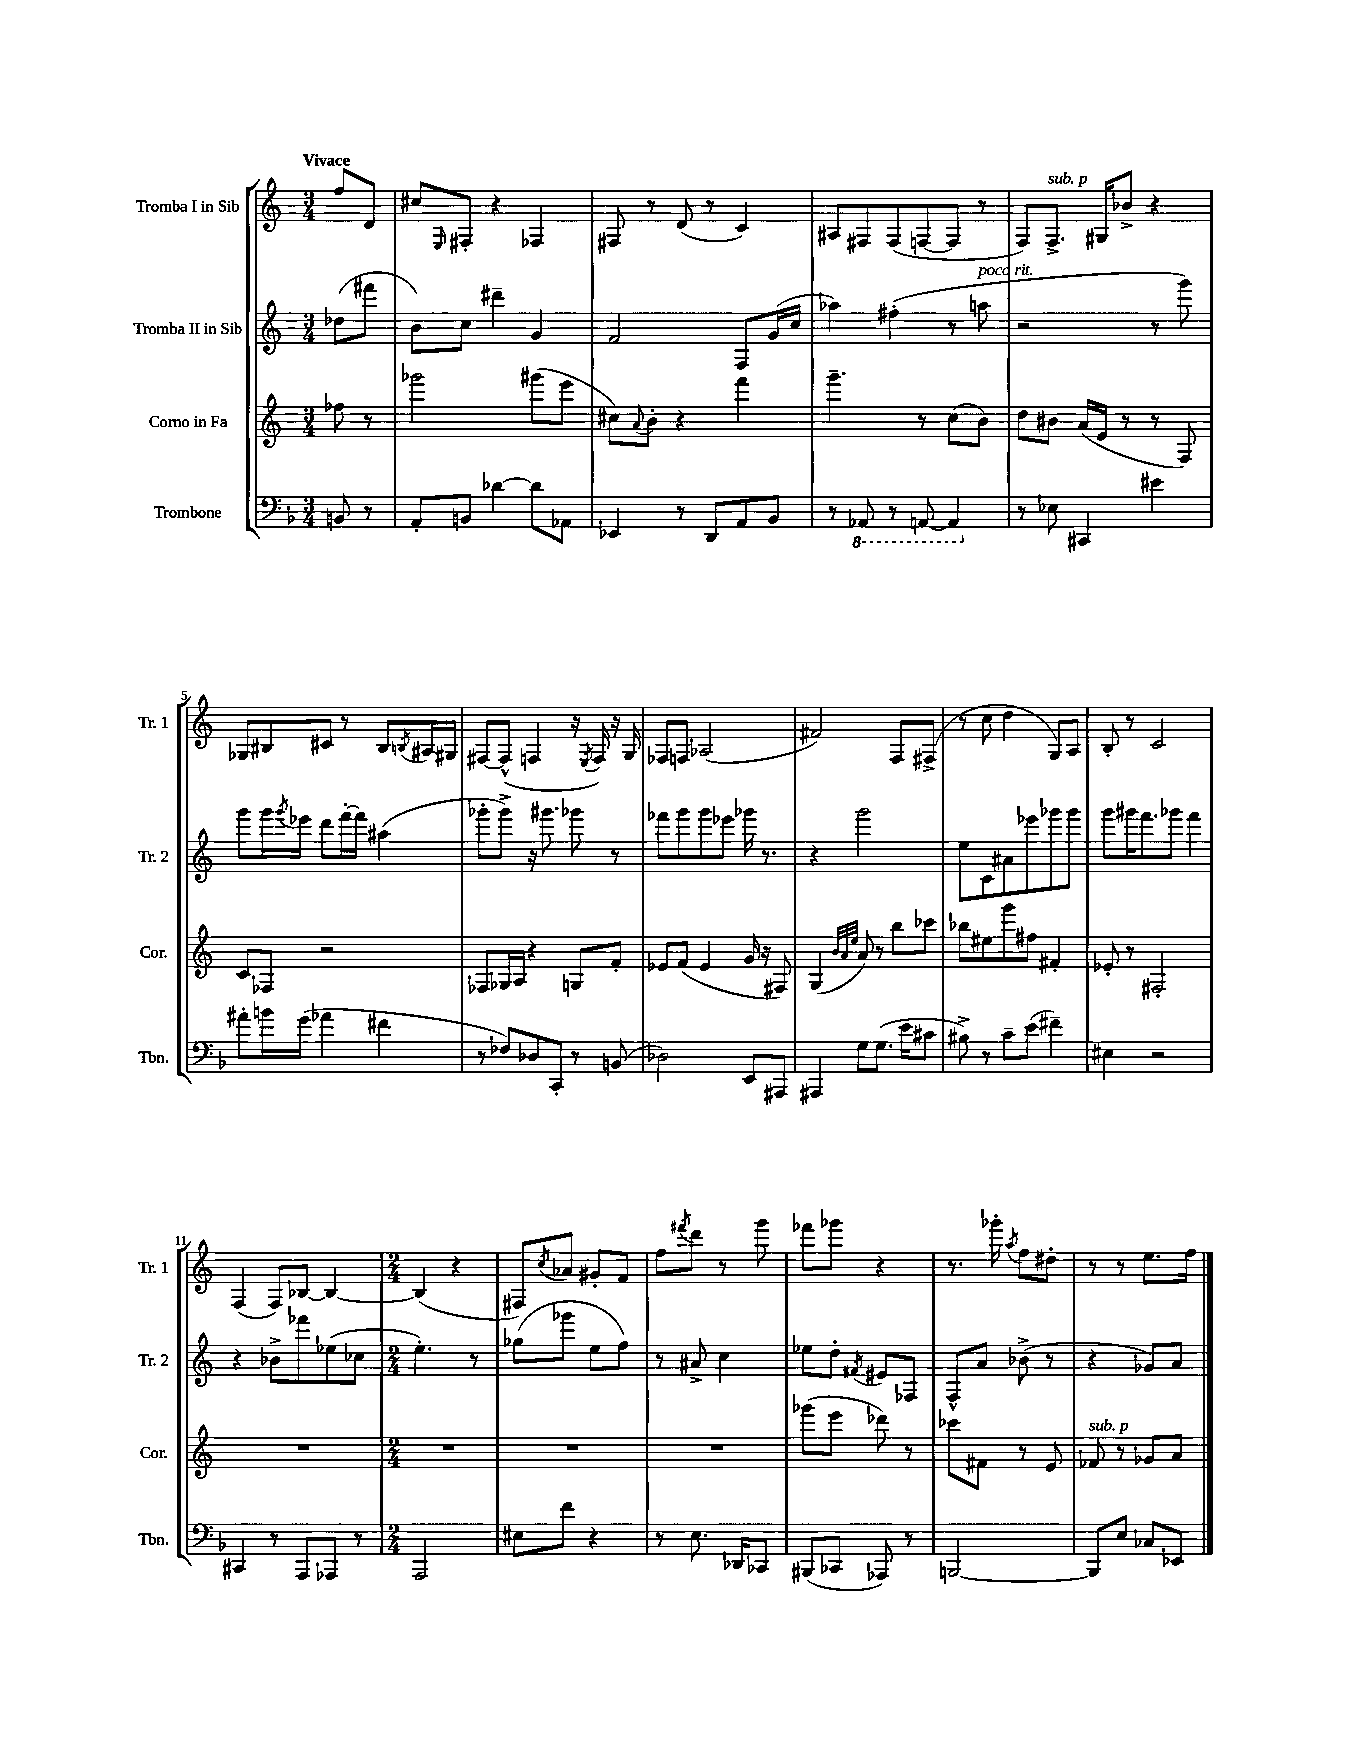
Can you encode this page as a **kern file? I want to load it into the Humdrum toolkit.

**kern	**kern	**kern	**kern
*staff4	*staff3	*staff2	*staff1
*clefF4	*clefG2	*clefG2	*clefG2
*k[b-]	*k[]	*k[]	*k[]
*M3/4	*M3/4	*M3/4	*M3/4
8BB	8ff-	(8dd-	8ff
8r	8r	8fff#	8d
=	=	=	=
8AA'	2ggg-	8b)	8cc#
.	.	.	16qqE
8BB	.	8cc	8F#'
[4d-	.	4ddd#~	4r
8d-]	(8ggg#	4g	4F-
8AA-	8eee	.	.
=	=	=	=
4EE-	8cc#)	2f	8F#
.	8qqa	.	.
.	8b'	.	8r
8r	4r	.	(8d
8DD	.	.	8r
8AA	4fff	8F	4c)
8BB-	.	(16g	.
.	.	16cc	.
=	=	=	=
8r	4.ggg~	4aa-)	8A#
8AAA-	.	.	8F#
8r	.	(4ff#'	(8F#
[8AAA	8r	.	[8F
4AAA]	(8cc	8r	8F]
.	8b)	8aa	8r
=	=	=	=
8r	8dd	2r	8F)
8E-	8b#	.	8.F^
4CC#	(16a	.	.
.	16e	.	16G#
.	8r	.	8b-^
4e#	8r	8r	4r
.	8F)	8ggg)	.
=	=	=	=
8a#'	8c	8ggg	8G-
16b	8F-	16ggg	8B#
.	.	8qggg	.
(16g	.	16eee-	.
4a-	2r	8ddd	8c#
.	.	[16fff'	8r
.	.	16fff]	.
4f#	.	(4aa#	8B#
.	.	.	8qB
.	.	.	16A#
.	.	.	16G#
=	=	=	=
8r	8F-	8ggg-'	[8F#
8F-)	16G-	8ggg-^)	(8F#^^]
.	16A	.	.
8D-	4r	16r	4F
.	.	8.ggg#	.
8CC'	.	.	.
8r	8G	8ggg-	16r
.	.	.	8qE
.	.	.	16F)
(8BB	8f'	8r	16r
.	.	.	16G
=	=	=	=
2D-)	8e-	8fff-	8F-
.	(8f	8ggg	8F
.	4e-	8ggg	(2A-
.	.	8eee-	.
8EE	16g	16ggg-	.
.	16r	8.r	.
8AAA#	8F#)	.	.
=	=	=	=
4AAA#	(4G	4r	2f#)
.	32qqb	.	.
.	32qqa	.	.
.	32qqee	.	.
8G	8a)	2ggg	.
(8.G	8r	.	.
.	8bb	.	8F
16e	.	.	.
8c#	8ccc-	.	(8F#^
=	=	=	=
8B#^)	8bb-	8ee	8r
8r	8ee#	8c	8cc
8c~	8ggg	8a#	4dd
(8e	8ff#	8eee-	.
4f#~)	4f#'	8ggg-	8G)
.	.	8ggg-	8A
=	=	=	=
4E#	8e-'	8ggg	8B'
.	8r	16ggg#	8r
.	.	8.fff	.
2r	2F#'	.	2c
.	.	8ggg-	.
.	.	4fff	.
=	=	=	=
4CC#	2.r	4r	(4F
8r	.	8b-^	8F)
8AAA	.	8fff-	[8B-
8AAA-	.	(8ee-	4B-_
8r	.	8cc-	.
=	=	=	=
*M2/4	*M2/4	*M2/4	*M2/4
2AAA	2r	4.ee')	(4B-]
.	.	.	4r
.	.	8r	.
=	=	=	=
8E#	2r	(8gg-	8F#)
.	.	.	8qcc
8f	.	8ggg-	8a-
4r	.	8ee	8g#'
.	.	8ff)	8f
=	=	=	=
8r	2r	8r	8ff
.	.	.	8qfff#
8.E	.	8a#^	8ddd
.	.	4cc	8r
16DD-	.	.	.
8CC-	.	.	8ggg
=	=	=	=
(8BBB#	(8ggg-	8ee-	8fff-
8CC-	8eee	8dd'	8ggg-
.	.	8qf#	.
8AAA-)	8ddd-)	8e#	4r
8r	8r	8F-	.
=	=	=	=
[2BBB	8ccc-	8F^^	8.r
.	8f#	8a	.
.	.	.	16ggg-'
.	.	.	8qaa
.	8r	(8b-^	8ff
.	8e	8r	8dd#'
=	=	=	=
8BBB]	8f-	4r	8r
8E	8r	.	8r
8C-	8g-	8g-)	8.ee
8EE-	8a	8a	.
.	.	.	16ff
==	==	==	==
*-	*-	*-	*-
